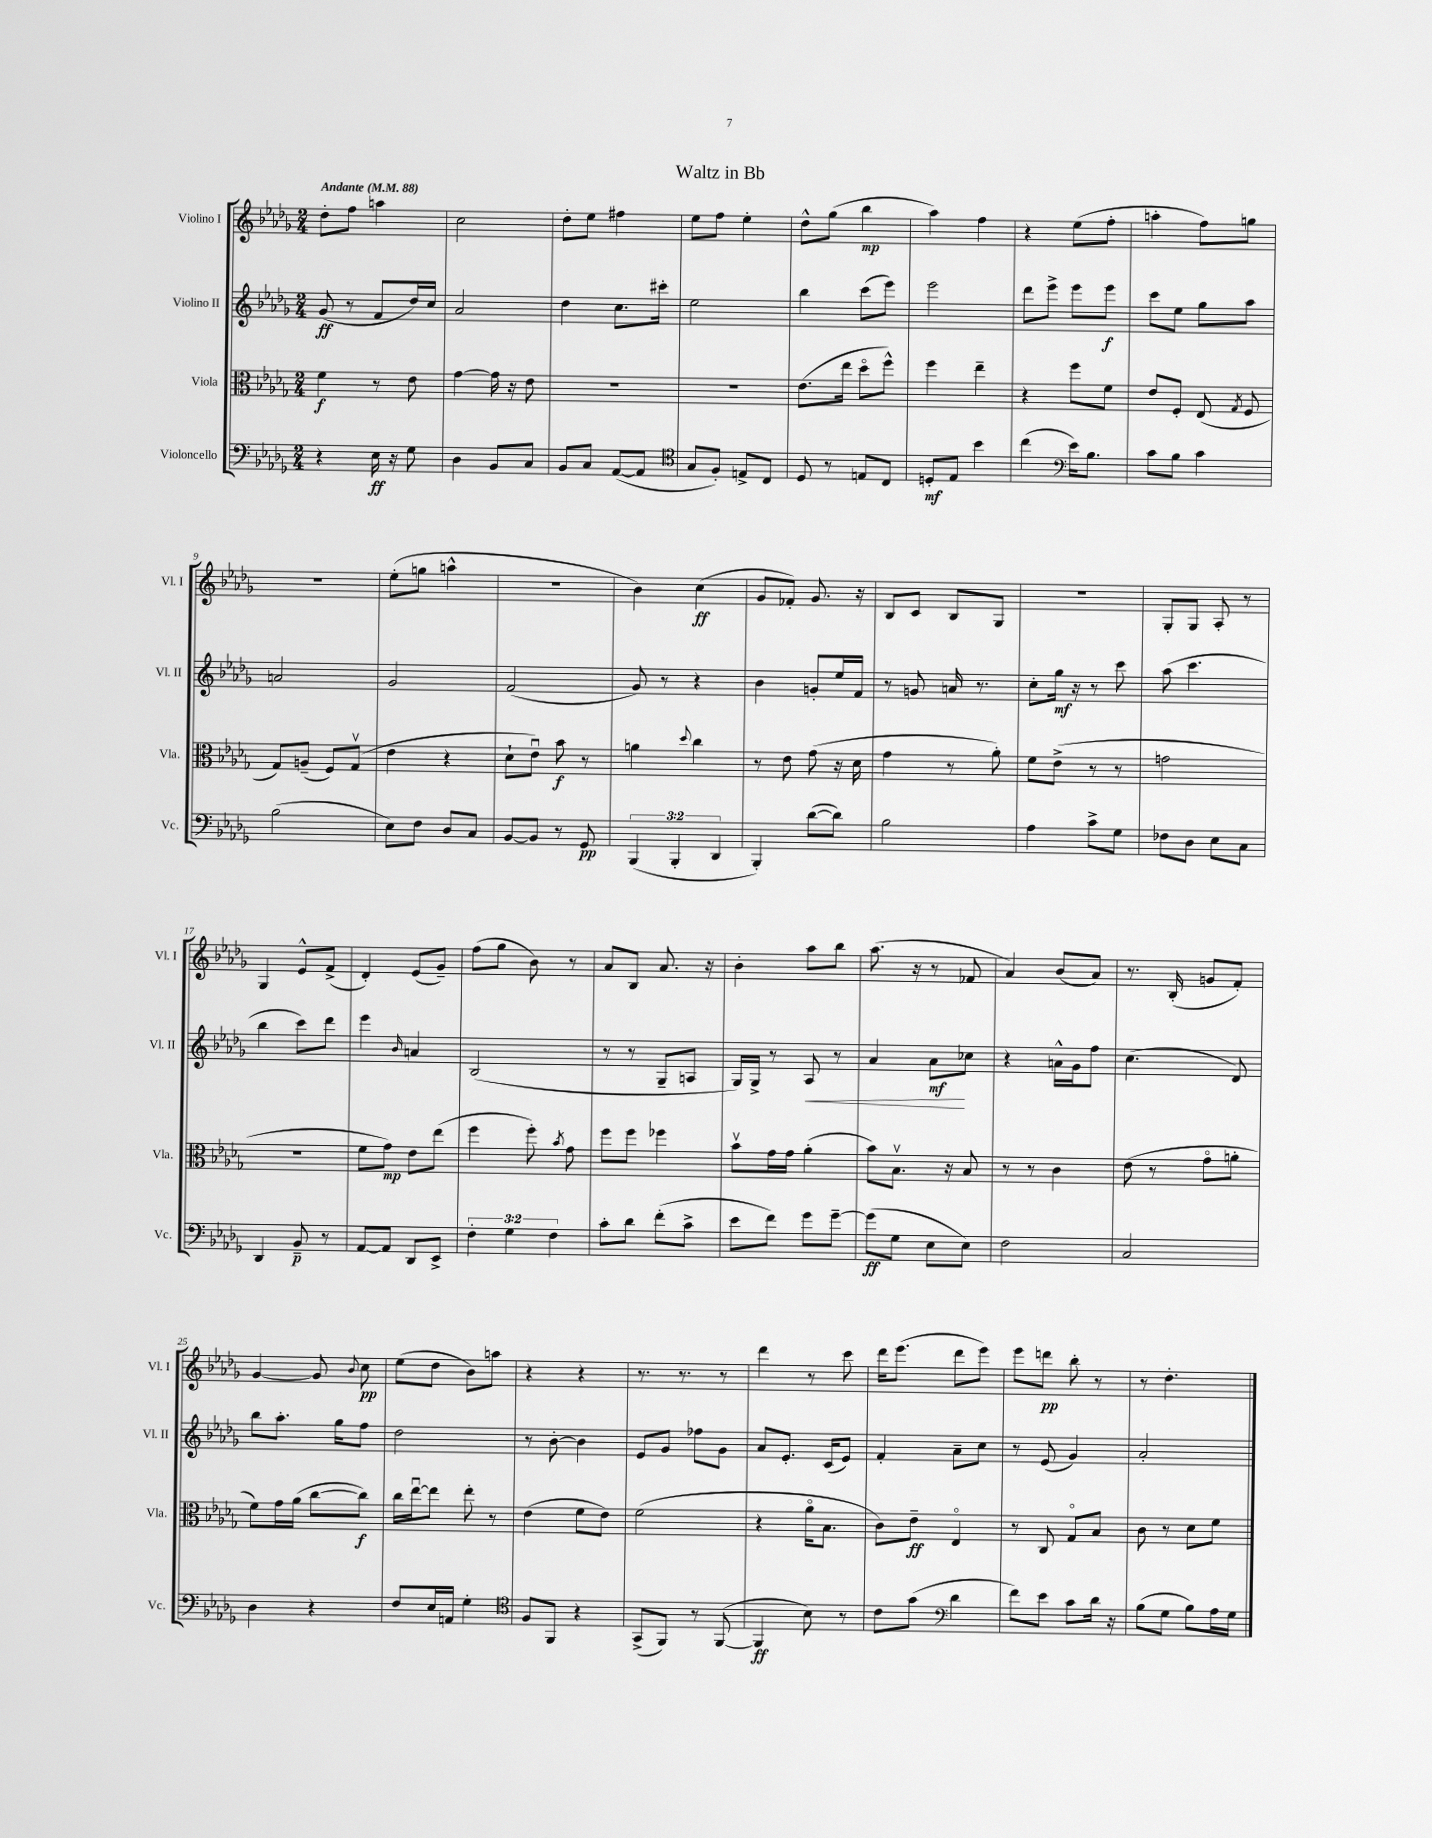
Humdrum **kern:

**kern	**dynam	**kern	**dynam	**kern	**dynam	**kern	**dynam
*part4	*part4	*part3	*part3	*part2	*part2	*part1	*part1
*staff4	*staff4	*staff3	*staff3	*staff2	*staff2	*staff1	*staff1
*I"Violoncello	*	*I"Viola	*	*I"Violino II	*	*I"Violino I	*
*I'Vc.	*	*I'Vla.	*	*I'Vl. II	*	*I'Vl. I	*
*clefF4	*	*clefC3	*	*clefG2	*	*clefG2	*
*k[b-e-a-d-g-]	*	*k[b-e-a-d-g-]	*	*k[b-e-a-d-g-]	*	*k[b-e-a-d-g-]	*
*M2/4	*	*M2/4	*	*M2/4	*	*M2/4	*
*MM88	*	*MM88	*	*MM88	*	*MM88	*
=1	=1	=1	=1	=1	=1	=1	=1
!	!	!	!	!	!	!LO:TX:a:B:t=Andante	!
4r	.	4f\	f	(8g-/	ff	8dd-'\L	.
.	.	.	.	8r	.	8ff\J	.
16E-\	ff	8r	.	8f/L	.	4aan\	.
16r	.	.	.	.	.	.	.
8G-\	.	8e-\	.	16dd-/L)	.	.	.
.	.	.	.	16cc/JJ	.	.	.
=2	=2	=2	=2	=2	=2	=2	=2
4D-\	.	[4g-\	.	2a-/	.	2cc\	.
8BB-/L	.	16g-\]	.	.	.	.	.
.	.	16r	.	.	.	.	.
8C/J	.	8e-\	.	.	.	.	.
=3	=3	=3	=3	=3	=3	=3	=3
8BB-/L	.	2r	.	4dd-\	.	8dd-'\L	.
8C/J	.	.	.	.	.	8ee-\J	.
([8AA-/L	.	.	.	8.cc\L	.	4ff#X\	.
8AA-/J]	.	.	.	.	.	.	.
.	.	.	.	16ccc#X'\Jk	.	.	.
=4	=4	=4	=4	=4	=4	=4	=4
*clefC4	*	*	*	*	*	*	*
8G-/L	.	2r	.	2ee-\	.	8ee-\L	.
8F'/J)	.	.	.	.	.	8ff\J	.
8En^/L	.	.	.	.	.	4ee-'\	.
8C/J	.	.	.	.	.	.	.
=5	=5	=5	=5	=5	=5	=5	=5
8D-/	.	(8.e-\L	.	4bb-\	.	8dd-^^\L	.
8r	.	.	.	.	.	(8gg-\J	.
.	.	16ee-\Jk	.	.	.	.	.
8En/L	.	8dd-\L	.	(8ccc\L	.	4bb-\	mp
8C/J	.	8ff^^\J)	.	8eee-\J)	.	.	.
=6	=6	=6	=6	=6	=6	=6	=6
8Dn'/L	mf	4ff\	.	2eee-\	.	4aa-\)	.
8E-/J	.	.	.	.	.	.	.
4b-\	.	4ee-~\	.	.	.	4ff\	.
=7	=7	=7	=7	=7	=7	=7	=7
(4cc\	.	4r	.	8ddd-\L	.	4r	.
.	.	.	.	8eee-^\J	.	.	.
*clefF4	*	*	*	*	*	*	*
16e-\KL)	.	8ff\L	.	8eee-\L	.	(8ee-\L	.
8.B-\J	.	.	.	.	.	.	.
.	.	8f\J	.	8eee-\J	f	8ff'\J	.
=8	=8	=8	=8	=8	=8	=8	=8
8c\L	.	8e-/L	.	8ccc\L	.	4aan'\	.
8B-\J	.	8F'/J	.	8ee-\J	.	.	.
4c\	.	(8E-/	.	8gg-\L	.	8ff\L)	.
.	.	8qG-/	.	.	.	.	.
.	.	8F/	.	8aa-\J	.	8ggn\J	.
!!LO:LB:g=z
=9	=9	=9	=9	=9	=9	=9	=9
(2B-\	.	8G-/L)	.	2an/	.	2r	.
.	.	(8An~/J	.	.	.	.	.
.	.	8F/L)	.	.	.	.	.
.	.	(8G-v/J	.	.	.	.	.
=10	=10	=10	=10	=10	=10	=10	=10
8E-\L)	.	4e-\	.	2g-/	.	(8ee-'\L	.
8F\J	.	.	.	.	.	8ggn\J	.
8D-/L	.	4r	.	.	.	4aan^^\	.
8C/J	.	.	.	.	.	.	.
=11	=11	=11	=11	=11	=11	=11	=11
[8BB-/L	.	8d-`\L	.	(2f/	.	2r	.
8BB-/J]	.	8e-u\J)	.	.	.	.	.
8r	.	8b-\	f	.	.	.	.
8GG-/	pp	8r	.	.	.	.	.
=12	=12	=12	=12	=12	=12	=12	=12
(6BBB-/	.	4an\	.	8g-/)	.	4b-\)	.
.	.	.	.	8r	.	.	.
6BBB-'/	.	.	.	.	.	.	.
.	.	8qqdd-/	.	.	.	.	.
.	.	4cc\	.	4r	.	(4cc\	ff
6DD-/	.	.	.	.	.	.	.
=13	=13	=13	=13	=13	=13	=13	=13
4BBB-'/)	.	8r	.	4b-\	.	8g-/L	.
.	.	8e-\	.	.	.	8f-X'/J)	.
([8d-\L	.	(8g-\	.	8gn'/L	.	8.g-/	.
8d-\J])	.	16r	.	16ee-/L	.	.	.
.	.	16d-\	.	16f/JJ	.	16r	.
=14	=14	=14	=14	=14	=14	=14	=14
2B-\	.	4g-\	.	8r	.	8B-/L	.
.	.	.	.	8gn/	.	8c/J	.
.	.	8r	.	16an/	.	8B-/L	.
.	.	.	.	8.r	.	.	.
.	.	8a-'\)	.	.	.	8G-/J	.
=15	=15	=15	=15	=15	=15	=15	=15
4A-\	.	8f\L	.	8cc'\L	.	2r	.
.	.	(8e-^\J	.	16gg-\Jk	mf	.	.
.	.	.	.	16r	.	.	.
8c^\L	.	8r	.	8r	.	.	.
8G-\J	.	8r	.	8ccc\	.	.	.
=16	=16	=16	=16	=16	=16	=16	=16
8F-X\L	.	2gn\	.	(8aa-\	.	8G-'/L	.
8D-\J	.	.	.	4.ccc\	.	8G-/J	.
8E-\L	.	.	.	.	.	8A-'/	.
8C\J	.	.	.	.	.	8r	.
!!LO:LB:g=z
=17	=17	=17	=17	=17	=17	=17	=17
4DD-/	.	2r	.	4bb-\	.	4G-/	.
8BB-~/	p	.	.	8ccc\L)	.	8e-^^/L	.
8r	.	.	.	8ddd-\J	.	(8f^/J	.
=18	=18	=18	=18	=18	=18	=18	=18
[8AA-/L	.	8f\L	.	4eee-\	.	4d-'/)	.
8AA-/J]	.	8g-\J)	mp	.	.	.	.
.	.	.	.	16qqb-/	.	.	.
8DD-/L	.	8e-\L	.	4an/	.	(8e-/L	.
8EE-^/J	.	(8ee-\J	.	.	.	8g-~/J)	.
=19	=19	=19	=19	=19	=19	=19	=19
6F'\	.	4ff\	.	(2B-/	.	(8ff\L	.
.	.	.	.	.	.	8gg-\J	.
6G-\	.	.	.	.	.	.	.
.	.	8ff'\)	.	.	.	8b-\)	.
6F\	.	.	.	.	.	.	.
.	.	8qb-/	.	.	.	.	.
.	.	8g-\	.	.	.	8r	.
=20	=20	=20	=20	=20	=20	=20	=20
8c'\L	.	8ff\L	.	8r	.	8a-/L	.
8d-\J	.	8ff\J	.	8r	.	8B-/J	.
(8f'\L	.	4ff-X\	.	8G-~/L	.	8.a-/	.
8c^\J	.	.	.	8An/J	.	.	.
.	.	.	.	.	.	16r	.
=21	=21	=21	=21	=21	=21	=21	=21
8e-\L	.	8b-v\L	.	16G-/LL)	.	4b-'\	.
.	.	.	.	16G-^/JJ	.	.	.
8f\J)	.	16g-\L	.	8r	.	.	.
.	.	16g-\JJ	.	.	.	.	.
!	!	!	!	!	!LO:HP:b	!	!
8g-\L	.	(4a-'\	.	8A-/	<	8aa-\L	.
[8g-~\J	.	.	.	8r	.	8bb-\J	.
=22	=22	=22	=22	=22	=22	=22	=22
(8g-\L]	ff	8b-\L)	.	4a-/	.	(8.aa-\	.
8G-\J	.	8.B-v\J	.	.	.	.	.
.	.	.	.	.	.	16r	.
8E-\L	.	.	.	8a-\L	mf	8r	.
.	.	16r	.	.	.	.	.
8E-\J)	.	8B-/	.	8cc-X\J	[	8f-X/	.
=23	=23	=23	=23	=23	=23	=23	=23
2F\	.	8r	.	4r	.	4a-/)	.
.	.	8r	.	.	.	.	.
.	.	4c\	.	16an^^\LL	.	(8b-/L	.
.	.	.	.	16g-\J	.	.	.
.	.	.	.	8ff\J	.	8a-/J)	.
=24	=24	=24	=24	=24	=24	=24	=24
2C/	.	(8e-\	.	(4.cc\	.	8.r	.
.	.	8r	.	.	.	.	.
.	.	.	.	.	.	(16B-'/	.
.	.	8g-\L	.	.	.	8gn/L	.
.	.	8an'\J	.	8d-/)	.	8f'/J)	.
!!LO:LB:g=z
=25	=25	=25	=25	=25	=25	=25	=25
4D-\	.	8f\L)	.	8bb-\L	.	[4g-/	.
.	.	16g-\L	.	8.aa-'\J	.	.	.
.	.	(16a-\JJ	.	.	.	.	.
4r	.	[8cc\L	.	.	.	8g-/]	.
.	.	.	.	16gg-\KL	.	.	.
.	.	.	.	.	.	8qqb-/	.
.	.	8cc\J])	f	8ff\J	.	8cc\	pp
=26	=26	=26	=26	=26	=26	=26	=26
8F/L	.	16cc\LL	.	2dd-\	.	(8ee-\L	.
.	.	[16ee-u\J	.	.	.	.	.
16E-/L	.	8ee-\J]	.	.	.	8dd-\J	.
16AAn/JJ	.	.	.	.	.	.	.
4G-'\	.	8ee-'\	.	.	.	8b-\L)	.
.	.	8r	.	.	.	8aan\J	.
=27	=27	=27	=27	=27	=27	=27	=27
*clefC4	*	*	*	*	*	*	*
8F/L	.	(4e-\	.	8r	.	4r	.
8FF/J	.	.	.	[8b-'\	.	.	.
4r	.	8f\L	.	4b-\]	.	4r	.
.	.	8e-\J)	.	.	.	.	.
=28	=28	=28	=28	=28	=28	=28	=28
(8GG-^/L	.	(2f\	.	8e-/L	.	8.r	.
8FF/J)	.	.	.	8g-/J	.	.	.
.	.	.	.	.	.	8.r	.
8r	.	.	.	8ff-X\L	.	.	.
([8FF/	.	.	.	8g-\J	.	8r	.
=29	=29	=29	=29	=29	=29	=29	=29
4FF/]	ff	4r	.	8a-/L	.	4ddd-\	.
.	.	.	.	8.e-'/J	.	.	.
8B-\)	.	16a-\KL	.	.	.	8r	.
.	.	8.B-\J	.	(16c/KL	.	.	.
8r	.	.	.	8e-/J)	.	8ccc\	.
=30	=30	=30	=30	=30	=30	=30	=30
8c\L	.	8c\L)	.	4f'/	.	16ddd-\KL	.
.	.	.	.	.	.	(8.eee-\J	.
(8g-\J	.	8e-~\J	ff	.	.	.	.
*clefF4	*	*	*	*	*	*	*
4d-\	.	4E-/	.	8a-~\L	.	8ddd-\L	.
.	.	.	.	8cc\J	.	8eee-\J)	.
=31	=31	=31	=31	=31	=31	=31	=31
8f\L)	.	8r	.	8r	.	8eee-\L	.
8e-\J	.	8C/	.	(8e-/	.	8dddn\J	pp
8c\L	.	8G-/L	.	4g-/)	.	8bb-'\	.
16d-\Jk	.	8B-/J	.	.	.	8r	.
16r	.	.	.	.	.	.	.
=32	=32	=32	=32	=32	=32	=32	=32
(8B-\L	.	8c\	.	2a-'/	.	8r	.
8G-\J	.	8r	.	.	.	4.dd-'\	.
8B-\L)	.	8d-\L	.	.	.	.	.
16A-\L	.	8f\J	.	.	.	.	.
16G-\JJ	.	.	.	.	.	.	.
==	==	==	==	==	==	==	==
*-	*-	*-	*-	*-	*-	*-	*-
